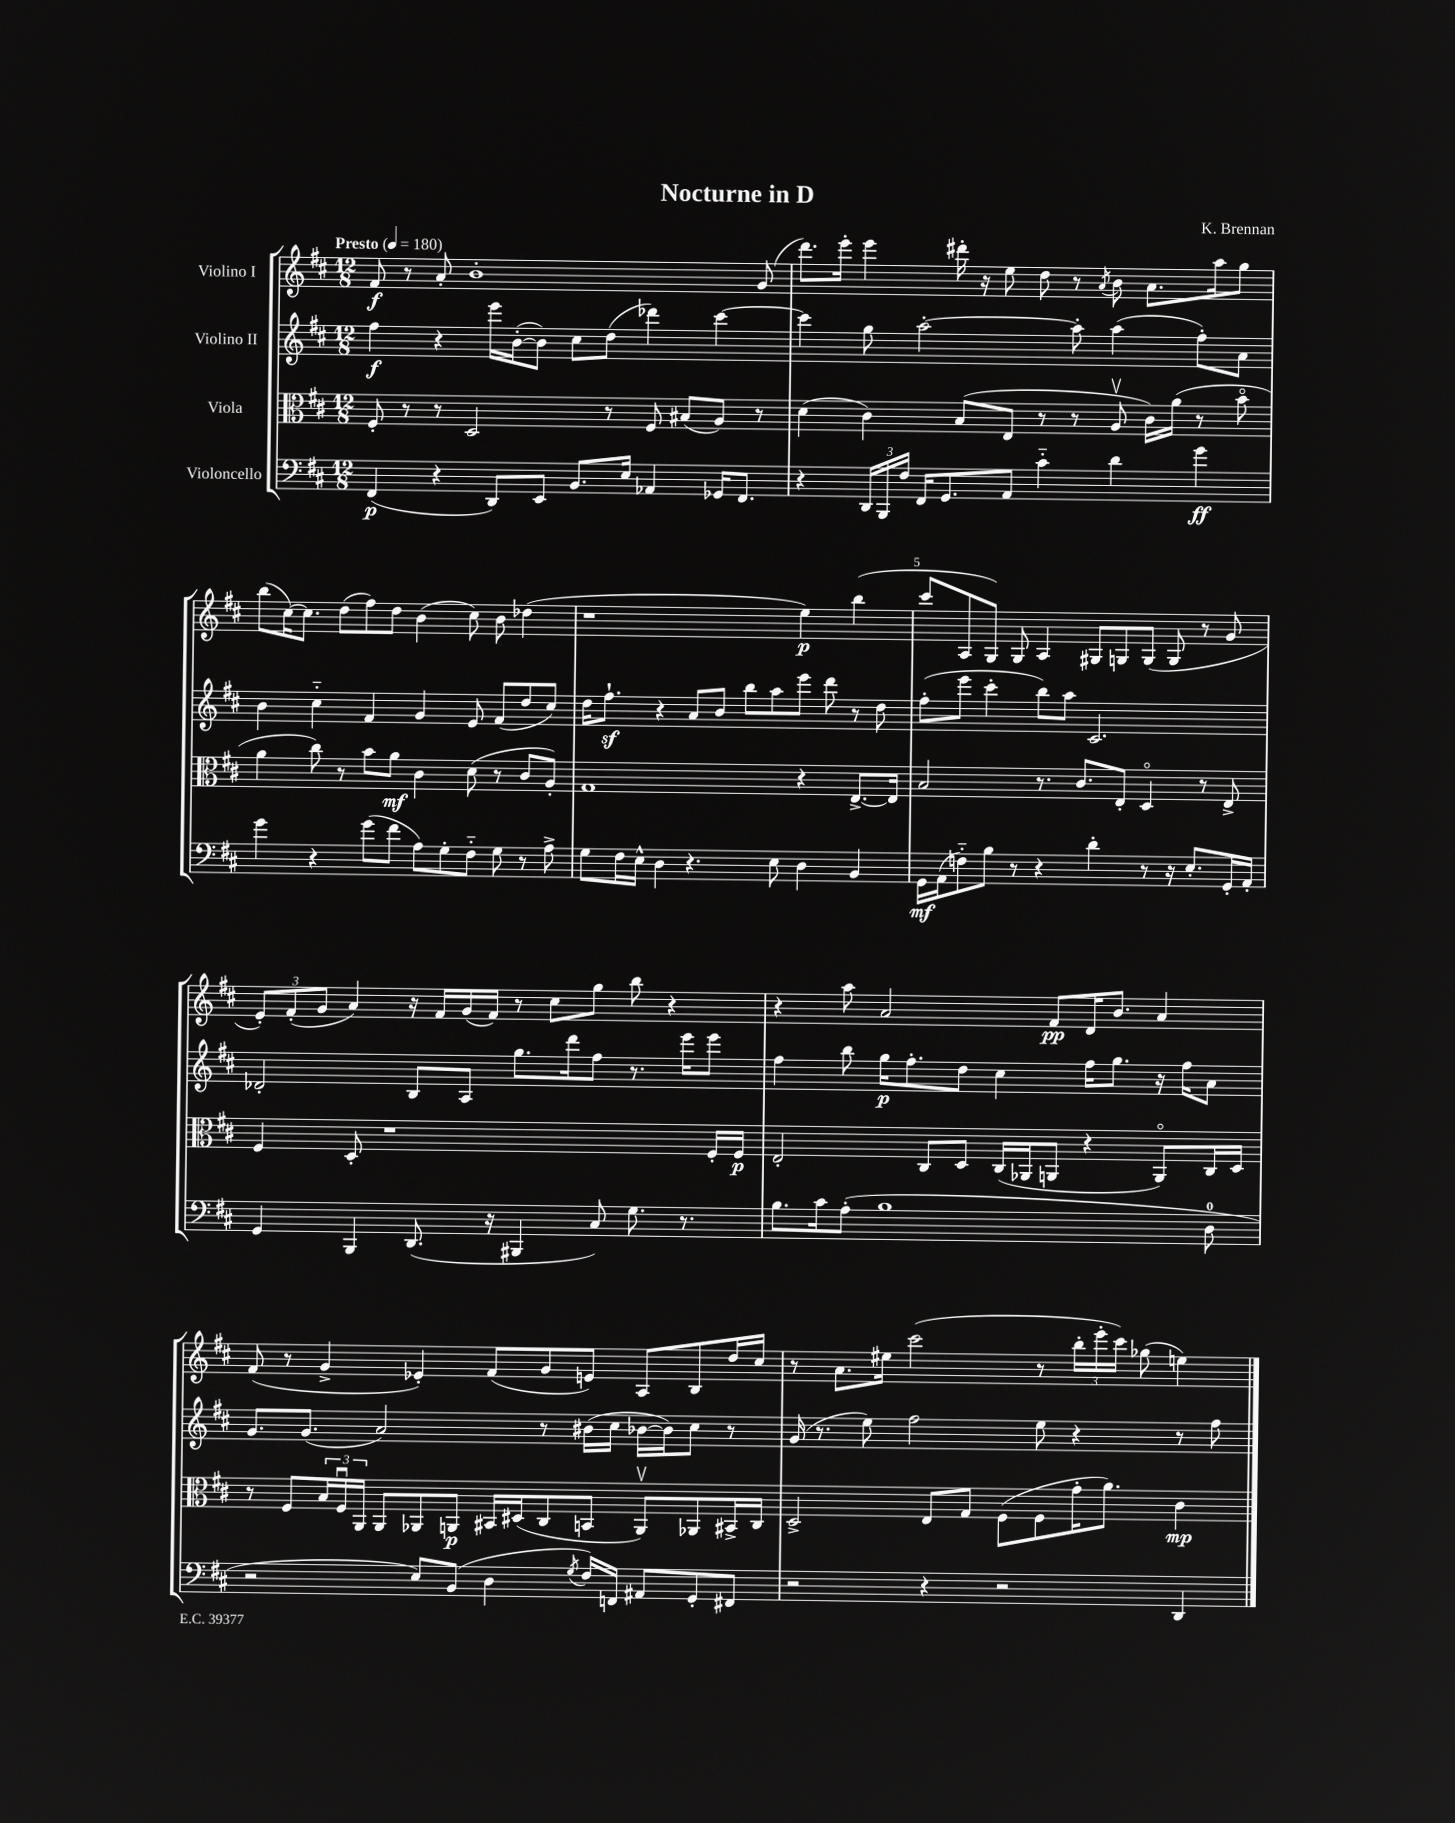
\header { title = "Nocturne in D" composer = "K. Brennan" }
<<
\new StaffGroup <<
\new Staff = "s0" \with { instrumentName = "Violino I" } {
    \clef treble \key d \major \numericTimeSignature \time 12/8 \tempo "Presto" 4 = 180
    fis'8\f r8 a'8-. b'1-. g'8( |
    d'''8.) e'''16-. e'''4 dis'''16-. r16 e''8 d''8 r8 \acciaccatura { a'8 } b'8 a'8. a''16 g''8 |
    b''8( cis''16~) cis''8. d''8( fis''8) d''8 b'4( cis''8) b'8 des''4( |
    r1 e''4\p) b''4( |
    cis'''8 a8 g8) g8 a4 gis8 g8 g8( g8 r8 g'8 |
    \tuplet 3/2 { e'8-.) fis'8-.( g'8 } a'4) r16 fis'16 g'16( fis'16) r8 cis''8 g''8 b''8 r4 |
    r4 a''8 a'2 fis'8\pp d'16 b'8. a'4 |
    fis'8( r8 g'4-> ees'4-.) fis'8( g'8 e'8) a8 b8 d''16 cis''16 |
    r8 a'8. eis''16 cis'''2( r8 \tuplet 3/2 { b''16-. e'''16-. cis'''16) } ges''8( e''4) \bar "|." |
}
\new Staff = "s1" \with { instrumentName = "Violino II" } {
    \clef treble \key d \major \numericTimeSignature \time 12/8
    fis''4\f r4 e'''16 b'16~-.( b'8) cis''8 d''8( des'''4) cis'''4~ |
    cis'''4 g''8 a''2~-. a''8-. a''4( fis''8-.) a'8 |
    b'4 cis''4-_ fis'4 g'4 e'8 fis'8( d''8 cis''8) |
    d''16 fis''8.-!\sf r4 a'8 b'8 b''8 a''8 e'''8 d'''8 r8 d''8 |
    fis''8-.( e'''8 cis'''4-. b''8) a''8 cis'2. |
    des'2-. b8 a8 g''8. d'''16 fis''8 r8. e'''16 e'''8 |
    fis''4 b''8 g''16\p fis''8.-. d''8 cis''4 fis''16 g''8. r16 fis''16 a'8 |
    g'8. g'8.( a'2) r8 bis'16( cis''16 bes'16~ bes'16) cis''8 r8 |
    g'16( r8. e''8) fis''2 e''8 r4 r8 fis''8 \bar "|." |
}
\new Staff = "s2" \with { instrumentName = "Viola" } {
    \clef alto \key d \major \numericTimeSignature \time 12/8
    fis8-. r8 r8 d2 r8 fis8 bis8( a8) r8 |
    d'4( cis'4) b8( e8 r8 r8 a8\upbow cis'16) a'16( r8 b'8\flageolet |
    a'4 cis''8) r8 b'8 a'8\mf cis'4 d'8( r8 cis'8 a8-.) |
    g1 r4 e8.~-> e16 |
    b2 r8. cis'8. e8-. d4\flageolet r8 e8-> |
    fis4 d8-. r1 fis16-. fis16\p |
    e2-. cis8 d8 cis16( aes,16 a,8 r4 a,8\flageolet) cis16 d16 |
    r8 fis8 \tuplet 3/2 { b16 fis16\downbow a,16 } a,8 aes,8 a,8\p bis,16 dis16( cis8 b,8 a,8\upbow) aes,8 bis,16-> cis16 |
    d2-> e8 g8 fis8( fis8 g'16-. a'8.) cis'4\mp \bar "|." |
}
\new Staff = "s3" \with { instrumentName = "Violoncello" } {
    \clef bass \key d \major \numericTimeSignature \time 12/8
    fis,4\p( r4 d,8) e,8 b,8. e16 aes,4 ges,16 fis,8. |
    r4 \tuplet 3/2 { d,16 b,,16 fis16 } fis,16 g,8. a,8 cis'4-_ d'4 g'4\ff |
    g'4 r4 g'8( fis'8 a8) g8-. fis8-_ g8 r8 a8-> |
    g8 fis16 e16-^ d4 r4. e8 d4 b,4 |
    g,16\mf a,16( f8-_) b8 r8 r4 d'4-. r8 r16 e8.-. g,16-. a,16-. |
    g,4 b,,4 d,8.( r16 bis,,4 cis8) g8. r8. |
    b8. cis'16 a8-.( b1 d8-0 |
    r2 e8) b,8( d4 \acciaccatura { g8 } fis16) f,16 ais,8 g,8-. fis,8 |
    r2 r4 r2 d,4 \bar "|." |
}
>>
>>
\layout { \context { \Score \override BarNumber.break-visibility = ##(#f #t #t) barNumberVisibility = #(every-nth-bar-number-visible 5) } }
